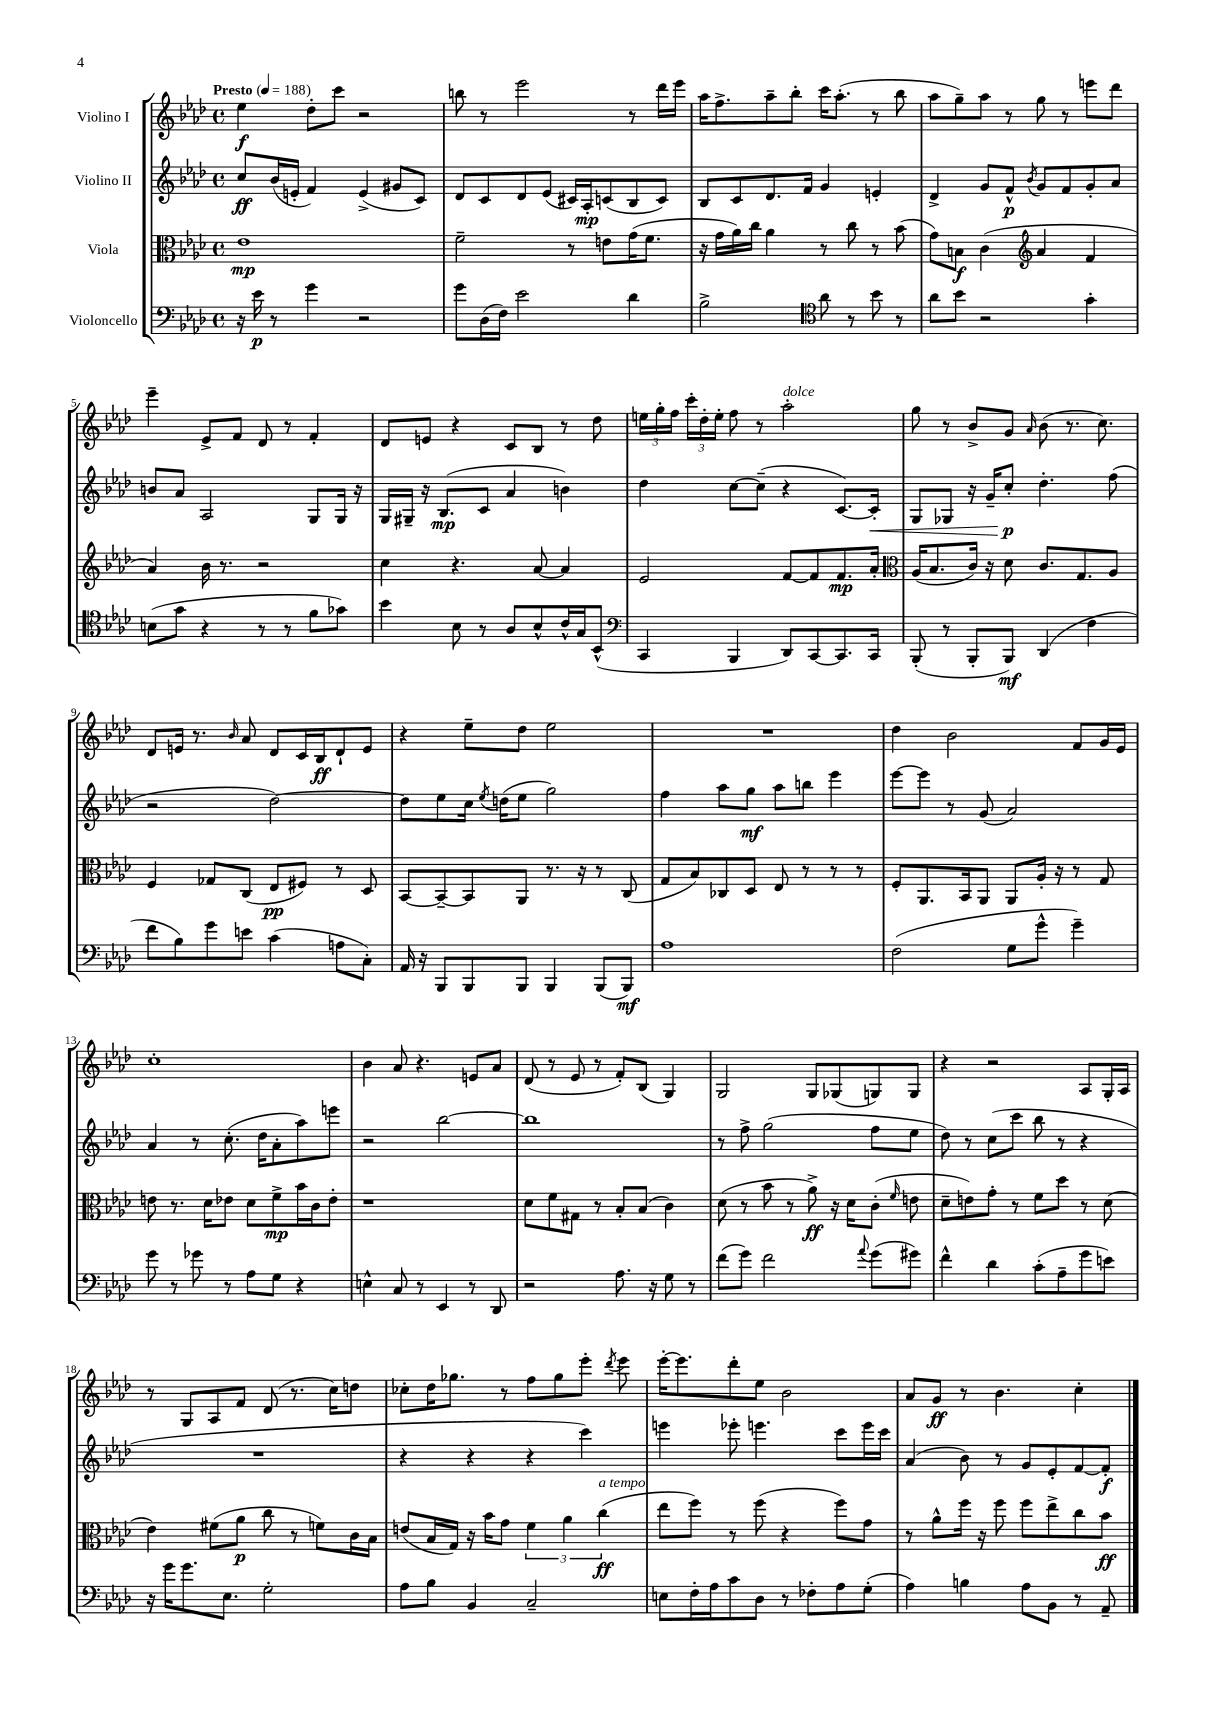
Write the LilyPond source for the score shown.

<<
\new StaffGroup <<
\new Staff = "s0" \with { instrumentName = "Violino I" } {
    \clef treble \key aes \major \defaultTimeSignature \time 4/4 \tempo "Presto" 4 = 188
    \autoBeamOff ees''4\f des''8[-. c'''8] r2 |
    b''8 r8 ees'''2 r8 des'''16[ ees'''16] |
    aes''16[ f''8.-> aes''8-- bes''8]-. c'''16[ aes''8.]-.( r8 bes''8 |
    aes''8[ g''8--) aes''8] r8 g''8 r8 e'''8[ des'''8] |
    ees'''4-- ees'8[-> f'8] des'8 r8 f'4-. |
    des'8[ e'8] r4 c'8[ bes8] r8 des''8 |
    \tuplet 3/2 { e''16[ g''16-. f''16] } \tuplet 3/2 { c'''16[-. des''16-. e''16]-. } f''8 r8 aes''2-.^\markup { \italic "dolce" } |
    g''8 r8 bes'8[-> g'8] \grace { aes'16 } bes'8( r8. c''8.) |
    des'8[ e'16] r8. \grace { bes'16 } aes'8 des'8[ c'16 bes16\ff des'8-! e'8] |
    r4 ees''8[-- des''8] ees''2 |
    R1 |
    des''4 bes'2 f'8[ g'16 ees'16] |
    c''1-. |
    bes'4 aes'8 r4. e'8[ aes'8] |
    des'8( r8 ees'8 r8 f'8[-.) bes8]( g4) |
    g2 g8[ ges8( g8) g8] |
    r4 r2 aes8[ g16-. aes16] |
    r8 g8[ aes8 f'8] des'8( r8. c''16[) d''8] |
    ces''8[-. des''16 ges''8.] r8 f''8[ ges''8 ees'''8]-. \acciaccatura { des'''8 } ees'''8 |
    ees'''16[~-. ees'''8. des'''8-. ees''8] bes'2 |
    aes'8[ g'8]\ff r8 bes'4. c''4-. \bar "|." |
}
\new Staff = "s1" \with { instrumentName = "Violino II" } {
    \clef treble \key aes \major \defaultTimeSignature \time 4/4
    \autoBeamOff c''8[\ff bes'16( e'16]-. f'4) e'4->( gis'8[ c'8]) |
    des'8[ c'8 des'8 ees'8]( cis'16[) aes16-.\mp c'8( bes8 c'8]) |
    bes8[ c'8 des'8. f'16] g'4 e'4-. |
    des'4-> g'8[ f'8]-^\p \acciaccatura { bes'8 } g'8[ f'8 g'8-. aes'8] |
    b'8[ aes'8] aes2 g8[ g16] r16 |
    g16[ gis16]-- r16 bes8.[\mp( c'8] aes'4 b'4) |
    des''4 c''8[~ c''8]--( r4 c'8.[~) c'16]-.\< |
    g8[ ges8] r16 g'16[-- c''8]-.\p\! des''4.-. f''8( |
    r2 des''2~) |
    des''8[ ees''8 c''16] \acciaccatura { ees''8 } d''16[( ees''8] g''2) |
    f''4 aes''8[ g''8]\mf aes''8[ b''8] ees'''4 |
    ees'''8[~ ees'''8] r8 g'8( aes'2) |
    aes'4 r8 c''8.-.( des''16[ aes'8-. aes''8) e'''8] |
    r2 bes''2~ |
    bes''1 |
    r8 f''8-> g''2( f''8[ ees''8] |
    des''8) r8 c''8[( c'''8] bes''8 r8 r4 |
    R1 |
    r4 r4 r4 c'''4) |
    e'''4 ees'''8-. e'''4. c'''8[ e'''16 c'''16] |
    aes'4( bes'8) r8 g'8[ ees'8-. f'8~ f'8]-.\f \bar "|." |
}
\new Staff = "s2" \with { instrumentName = "Viola" } {
    \clef alto \key aes \major \defaultTimeSignature \time 4/4
    \autoBeamOff ees'1\mp |
    f'2-- r8 e'8[ g'16( f'8.] |
    r16 g'16[ aes'16) c''16] aes'4 r8 c''8 r8 bes'8( |
    g'8[) b8]\f c'4( \clef treble aes'4 f'4 |
    aes'4) bes'16 r8. r2 |
    c''4 r4. aes'8~ aes'4 |
    ees'2 f'8[~ f'8 f'8.\mp aes'16]-. |
    \clef alto aes16[( bes8. c'16]) r16 des'8 c'8.[ g8. aes8] |
    f4 ges8[ c8]( ees8[\pp fis8]) r8 des8 |
    bes,8[~ bes,8~-- bes,8 aes,8] r8. r16 r8 c8( |
    g8[ bes8) ces8 des8] ees8 r8 r8 r8 |
    f8[-. aes,8. bes,16 aes,8] aes,8[ aes16]-. r16 r8 g8 |
    e'8 r8. des'16[ ees'8] des'8[ f'8->\mp bes'16 c'16 ees'8]-. |
    r1 |
    des'8[ f'8 gis8] r8 bes8[-. bes8]( c'4) |
    des'8( r8 bes'8 r8 aes'8->\ff) r16 des'16[ c'8]-.( \grace { f'16 } e'8 |
    des'8[-- e'8) g'8]-. r8 f'8[ des''8] r8 des'8( |
    ees'4) fis'8[( aes'8]\p c''8 r8 f'8[) c'16 bes16] |
    e'8[( bes16 g16]) r16 bes'16[ g'8] \tuplet 3/2 { f'4 aes'4 c''4\ff^\markup { \italic "a tempo" }( } |
    ees''8[ f''8]) r8 f''8( r4 f''8[) g'8] |
    r8 aes'8[-^ f''16] r16 f''8 f''8[ ees''8-> c''8 bes'8]\ff \bar "|." |
}
\new Staff = "s3" \with { instrumentName = "Violoncello" } {
    \clef bass \key aes \major \defaultTimeSignature \time 4/4
    \autoBeamOff r16 ees'16\p r8 g'4 r2 |
    g'8[ des16( f16]) ees'2 des'4 |
    bes2-> \clef tenor aes'8 r8 bes'8 r8 |
    aes'8[ bes'8] r2 g'4-. |
    b8[( g'8] r4 r8 r8 f'8[ ges'8]) |
    bes'4 bes8 r8 aes8[ bes8-^ c'16-^ g16 bes,8]-^( |
    \clef bass c,4 bes,,4 des,8[) c,8~ c,8. c,16] |
    bes,,8-.( r8 bes,,8[-. bes,,8]\mf) des,4( f4 |
    f'8[ bes8) g'8 e'8] c'4( a8[ c8]-.) |
    aes,16 r16 bes,,8[ bes,,8 bes,,8] bes,,4 bes,,8[( bes,,8]\mf) |
    aes1 |
    f2( g8[ g'8]-^ g'4--) |
    g'8 r8 ges'8 r8 aes8[ g8] r4 |
    e4-^ c8 r8 ees,4 r8 des,8 |
    r2 aes8. r16 g8 r8 |
    f'8[( g'8]) f'2 \appoggiatura { aes'8 } g'8[( gis'8]) |
    f'4-^ des'4 c'8[-.( aes8-- g'8 e'8]) |
    r16 g'16[ g'8. ees8.] g2-. |
    aes8[ bes8] bes,4 c2-- |
    e8[ f16-. aes16 c'8 des8] r8 fes8[-. aes8 g8]-.( |
    aes4) b4 aes8[ bes,8] r8 aes,8-- \bar "|." |
}
>>
>>
